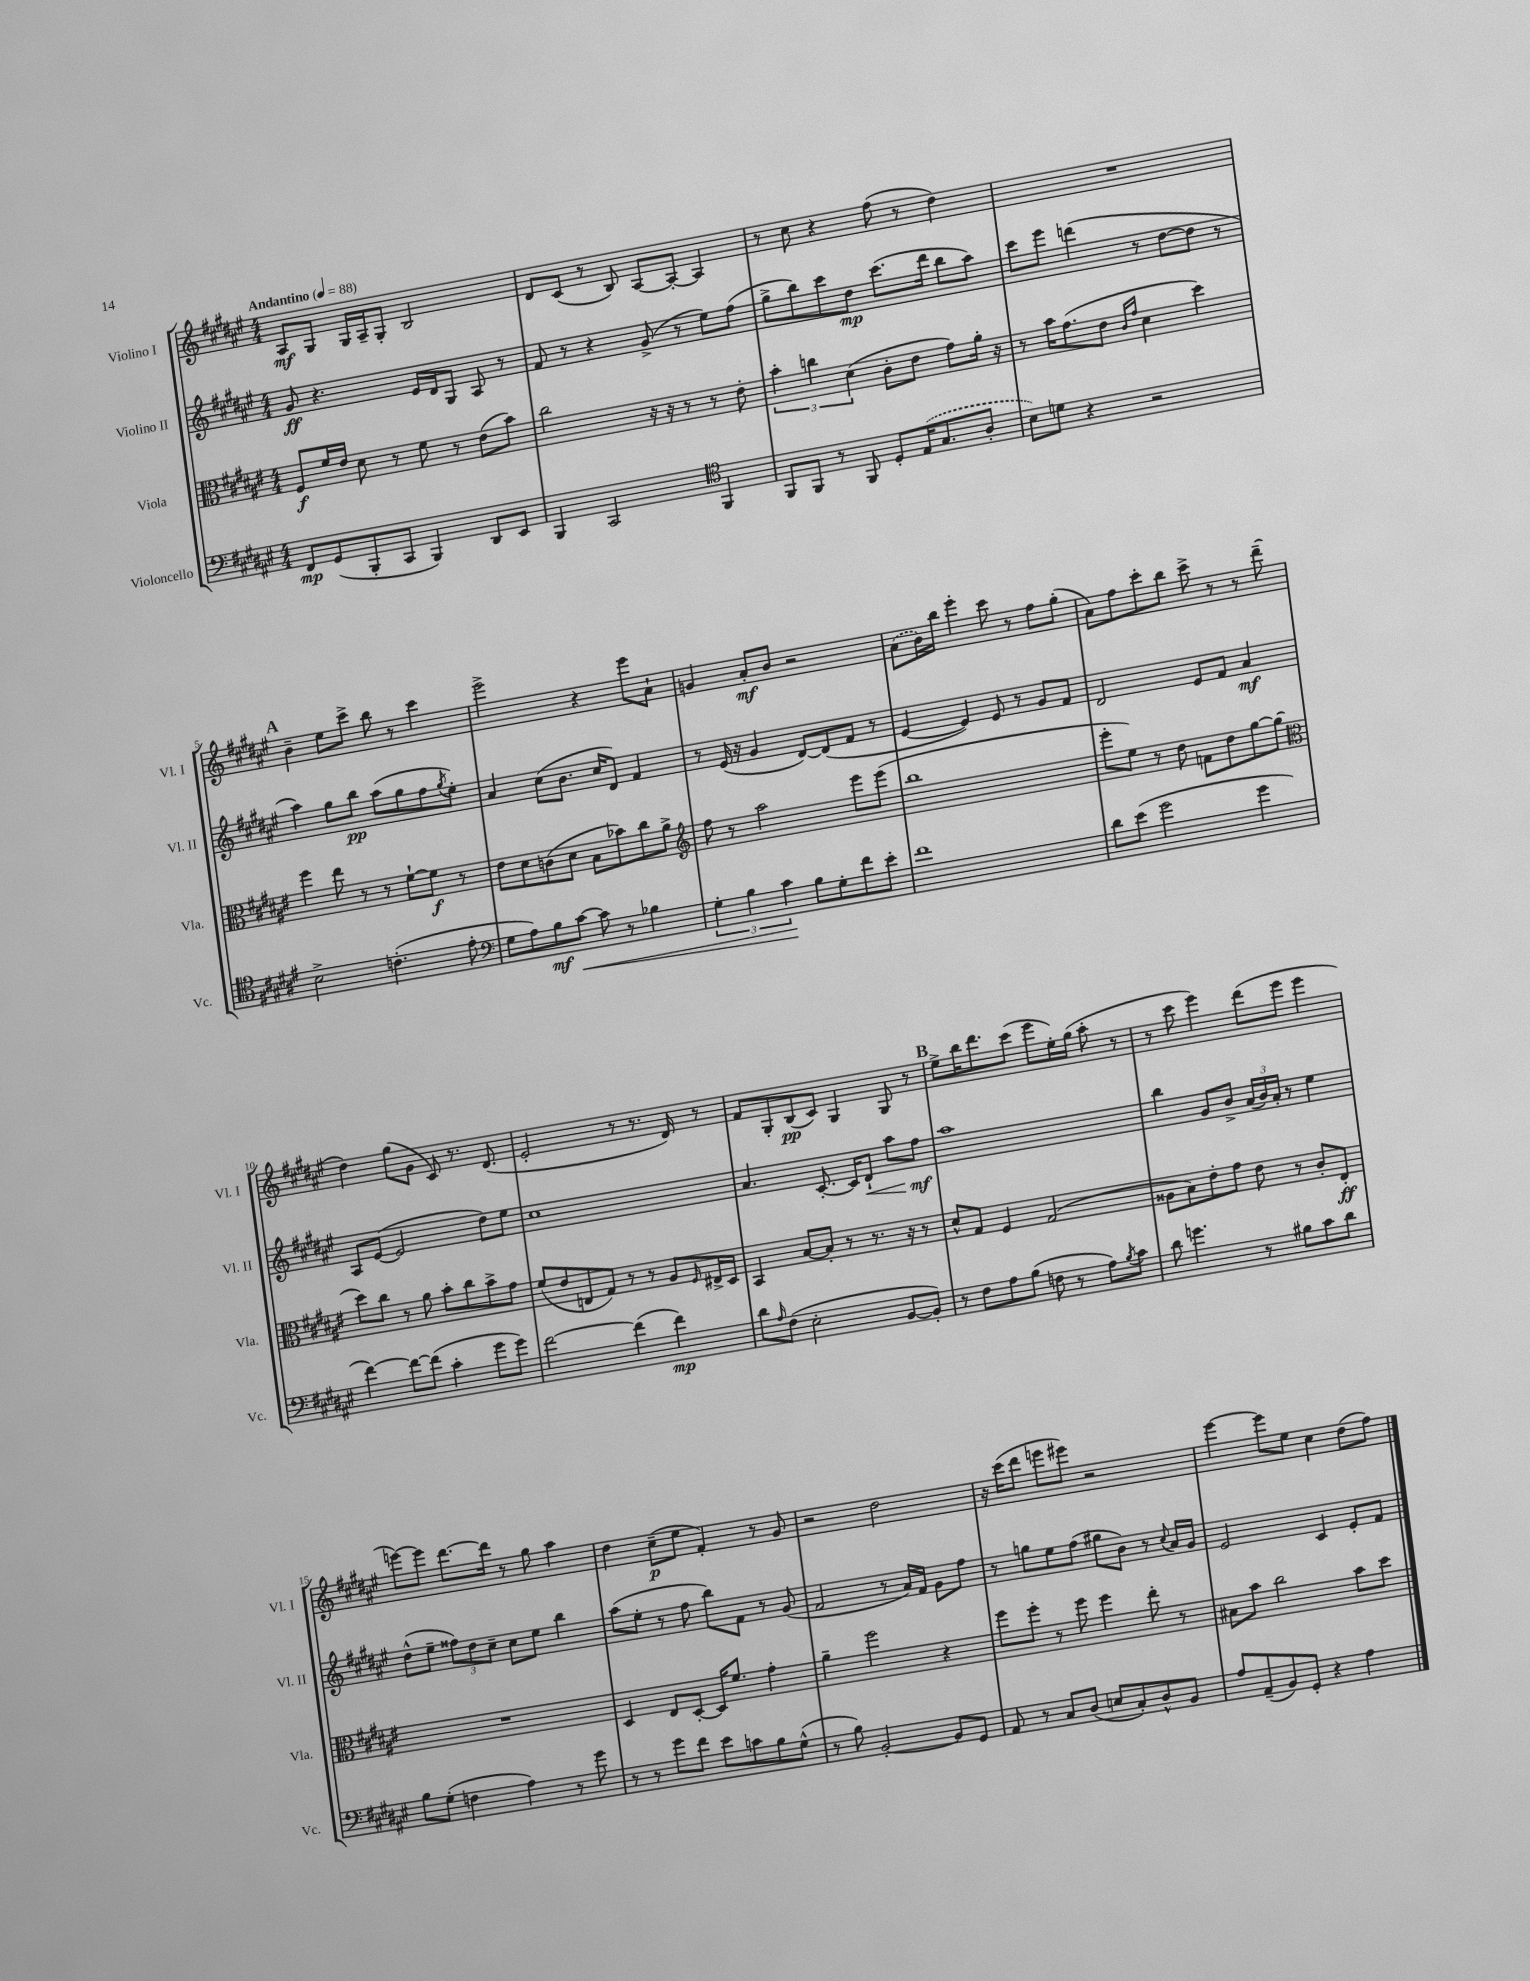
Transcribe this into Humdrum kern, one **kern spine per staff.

**kern	**kern	**kern	**kern
*staff4	*staff3	*staff2	*staff1
*clefF4	*clefC3	*clefG2	*clefG2
*k[f#c#g#d#a#e#]	*k[f#c#g#d#a#e#]	*k[f#c#g#d#a#e#]	*k[f#c#g#d#a#e#]
*M4/4	*M4/4	*M4/4	*M4/4
*MM88	*MM88	*MM88	*MM88
8FF#	8F#	8g#	8A#
(8GG#	16f#	4.r	8G#
.	16e#	.	.
8BBB'	8d#	.	16G#
.	.	.	16A#~
8CC#	8r	.	8G#'
4BBB)	8f#	16e#	2B
.	.	16d#	.
.	8r	8G#	.
8DD#	(8e#	8A#	.
8EE#	8b)	8r	.
=	=	=	=
4BBB	2cc#	8f#	8d#
.	.	8r	(8c#
2CC#	.	4r	8r
.	.	.	8B)
.	16r	(8g#^	[8A#
.	16r	.	.
.	8r	8r	8A#'_
*clefC4	*	*	*
4FF#	8r	8ee#)	4A#]
.	8e#'	(8ff#	.
=	=	=	=
8FF#	6b'	8gg#^	8r
8FF#	.	8bb)	8cc#
.	6cc	.	.
8r	.	8ccc#	4r
.	(6d#	.	.
8FF#	.	8dd#	.
8D#'	8c#'	(8.ccc#	(8ff#
(16E#	8e#	.	8r
8.G#	.	16ddd#	.
.	8g#)	8bb	4dd#)
8A#'	16a#'	8aa#)	.
.	16r	.	.
=	=	=	=
8B)	8r	8ccc#	1r
8d	16b	8eee#	.
.	(8.g#	.	.
4r	.	(4ddd	.
.	8e#	.	.
.	16qqc#	.	.
.	16qqg#	.	.
2r	4d#	8r	.
.	.	[8dd#	.
.	4dd#)	8dd#]	.
.	.	8r	.
=	=	=	=
2B^	4ff#	4aa#)	4b~
.	8ee#	8gg#	8ee#
.	8r	8bb	8ccc#^
(4.c'	8r	(8aa#	8bb
.	[8f#`	8gg#	8r
.	8f#]	8ff#	4ccc#
.	.	8qgg#	.
8e#'	8r	8ee#')	.
=	=	=	=
*clefF4	*	*	*
8G#	8e#	4a#	2eee#^
8A#)	8d#	.	.
8B	(8c	(8cc#	.
[8c#	8d#	8.b	.
8c#]	8B	.	4r
.	.	16cc#	.
8r	8b-)	8d#)	.
4B-	8cc#	4f#	8eee#
.	8a#^	.	8a#`
=	=	=	=
*	*clefG2	*	*
6G#'	8ff#	8r	4g
.	8r	(16e#	.
6B	.	.	.
.	.	16r	.
.	2aa#	4g#	8a#'
6c#	.	.	.
.	.	.	8b
8B	.	[8d#)	2r
8G#'	.	(8d#]	.
8f#	8eee#	8f#	.
8e#'	(8eee#	8r	.
=	=	=	=
1f#	1bb	[4e#	(8a#
.	.	.	16b)
.	.	.	16bb
.	.	4e#])	4eee#'
.	.	8e#	8ccc#
.	.	8r	8r
.	.	8g#	8ff#
.	.	8f#	(8gg#'
=	=	=	=
8d#	8eee#'	2d#	8a#)
(8e#	8ee#)	.	8ff#
2g#	8r	.	8ccc#'
.	8dd#	.	8bb
.	8f	8e#	8ccc#^
.	8dd#	8f#	8r
4g#	[8gg#	4a#	8r
.	(8gg#]	.	(8ddd#~
=	=	=	=
*	*clefC3	*	*
[4f#)	8dd#)	8A#	4dd#)
.	8cc#	([8e#	.
8f#_	8r	2e#]	(8gg#
(8f#]	8a#	.	8g#
4c#'	8b'	.	8c#)
.	8cc#	.	8.r
8g#	8b^	8dd#)	.
.	.	.	(8.d#
8g#)	8g#	8ee#	.
=	=	=	=
[2f#	(8f#	1cc#	2e#'
.	8e#	.	.
.	8E	.	.
.	8G#)	.	.
(4f#]	8r	.	8r
.	8r	.	8.r
4f#)	8A#	.	.
.	.	.	16d#)
.	16qqF#	.	.
.	16E#^	.	8r
.	16D#	.	.
=	=	=	=
8d#	4BB	4.a#	8f#
16qqA#	.	.	.
(8F#	.	.	8G#'
2E#'	[8B	.	(8B
.	8B']	[8.c#'	8c#)
.	8r	.	4G#
.	.	16c#]	.
.	8.r	8d#`	.
[8BB	.	8aa#	8G#
.	16r	.	.
8BB'])	8r	8ff#	8r
=	=	=	=
8r	8d#^^	1aa#	8ee#^
8F#	8G#	.	16bb
.	.	.	8.ddd#
8A#	4F#	.	.
(8B	.	.	(8ccc#
8F	(2G#	.	8eee#
8r	.	.	16ee#')
.	.	.	(16gg#
8A#)	.	.	8aa#'
8qB	.	.	.
8c#	.	.	8r
=	=	=	=
8d#	8A##	4bb	8r
4.g	8B)	.	8ccc#
.	8e#'	8g#	4eee#)
.	8g#	8b^	.
8r	8e#	(24a#	(8ddd#
.	.	24b)	.
.	.	24a#'	.
8B#	8r	8r	8eee#
8c#	8c#'	4ee#	4eee#
8d#	8E#'	.	.
=	=	=	=
8B	1r	(8dd#^^	[8eee)
(8G#'	.	8ee#~	8eee]
4F	.	12ff##)	[8.ddd#
.	.	12dd#	.
.	.	12cc#~	.
.	.	.	16ddd#]
4A#)	.	8cc#	8r
.	.	8ee#	8gg#
8r	.	4bb	4aa#
8g#	.	.	.
=	=	=	=
8r	4D#	(8aa#	4dd#
8r	.	8ee#'	.
8g#	8E#	8r	(8cc#~
8f#	[8D#'	8ff#	8ee#
8e#	16D#]	8bb)	4f#')
.	8.f#	.	.
8c	.	8f#	.
8B	4g#'	8r	8r
(8G#^^	.	(8g#	8g#
=	=	=	=
8r	4a#~	2f#	2r
8B)	.	.	.
[2BB'	2ff#	.	.
.	.	8r	2dd#
.	.	16a#)	.
.	.	16f#	.
8BB]	4r	8g#	.
8GG#	.	8ff#	.
=	=	=	=
8AA#	8ff#	8r	16r
.	.	.	(16ccc#
8r	8ff#'	8gg	8ddd#
8C#	8r	8ee#	8eee
(8D#	8ff#	(8ff#	8eee#)
8E	4ff#	8gg#	2r
8C#')	.	8b)	.
8D#^^	8ee#'	8r	.
.	.	8qqcc#	.
8BB	8r	16a#	.
.	.	16g#	.
=	=	=	=
8A#	8B#	2e#	[4eee#
(8AA#~	8b	.	.
8BB)	2cc#	.	8eee#]
8GG#'	.	.	8ee#
4r	.	4c#	4cc#
4A#	8b	8e#'	(8dd#
.	8dd#	8f#	8ff#)
==	==	==	==
*-	*-	*-	*-
